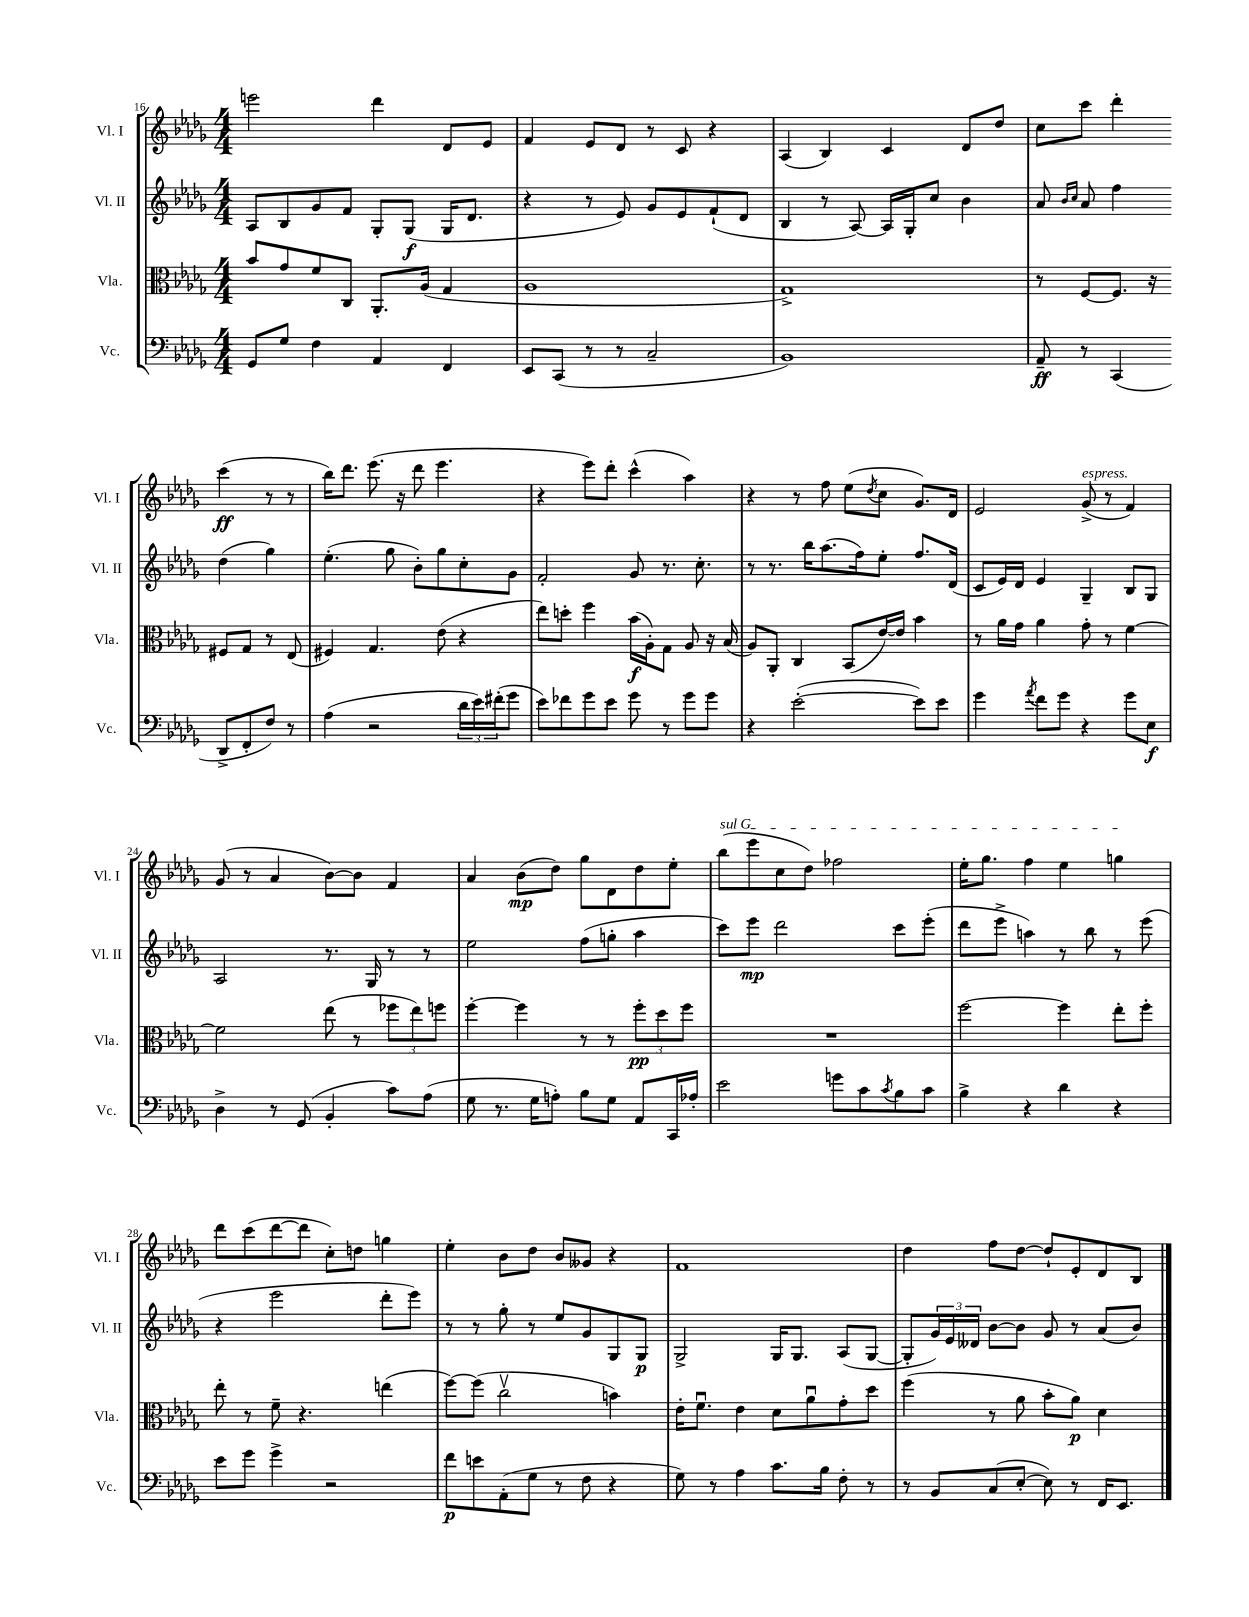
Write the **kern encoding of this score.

**kern	**kern	**kern	**kern
*staff4	*staff3	*staff2	*staff1
*clefF4	*clefC3	*clefG2	*clefG2
*k[b-e-a-d-g-]	*k[b-e-a-d-g-]	*k[b-e-a-d-g-]	*k[b-e-a-d-g-]
*M4/4	*M4/4	*M4/4	*M4/4
8GG-	8b-	8A-	2eee
8G-	8g-	8B-	.
4F	8f	8g-	.
.	8C	8f	.
4AA-	8.AA-'	8G-'	4ddd-
.	.	(8G-	.
.	(16A-	.	.
4FF	4G-	16G-	8d-
.	.	8.d-	.
.	.	.	8e-
=	=	=	=
8EE-	1A-	4r	4f
(8CC	.	.	.
8r	.	8r	8e-
8r	.	8e-)	8d-
2C~	.	8g-	8r
.	.	8e-	8c
.	.	(8f`	4r
.	.	8d-	.
=	=	=	=
1BB-)	1G-^)	4B-	(4A-
.	.	8r	4B-)
.	.	[8A-)	.
.	.	16A-]	4c
.	.	16G-'	.
.	.	8cc	.
.	.	4b-	8d-
.	.	.	8dd-
=	=	=	=
8AA-~	8r	8a-	8cc
.	.	16qqb-	.
.	.	16qqcc	.
8r	[8F	8a-	8ccc
(4CC	8.F]	4ff	4ddd-'
.	16r	.	.
8DD-^	8F#	(4dd-	(4ccc
8FF'	8G-	.	.
8F)	8r	4gg-)	8r
8r	(8E-	.	8r
=	=	=	=
(4A-	4F#)	(4.ee-'	16bb-)
.	.	.	8.ddd-
2r	4.G-	.	(8.eee-
.	.	8gg-	.
.	.	.	16r
.	.	8b-')	8ddd-
.	(8e-	8gg-	4.eee-
24d-	4r	8cc'	.
24e-)	.	.	.
(24f#'	.	.	.
8g-	.	8g-	.
=	=	=	=
8e-)	8ee-)	2f'	4r
8f-	8dd'	.	.
8g-	4ff	.	8eee-)
8e-	.	.	8ddd-'
8g-	(16b-	8g-	(4ccc^^
.	16A-')	.	.
8r	8G-	8.r	.
8g-	8A-	.	4aa-)
.	.	8.cc'	.
8g-	16r	.	.
.	(16B-	.	.
=	=	=	=
4r	8A-)	8r	4r
.	8AA-'	8.r	.
([2e-'	4C	.	8r
.	.	16bb-	.
.	.	(8.aa-	8ff
.	(8BB-	.	(8ee-
.	.	16ff)	.
.	.	.	8qdd-
.	[16e-)	8ee-'	8cc
.	16e-]	.	.
8e-])	4b-	8.ff	8.g-)
8e-	.	.	.
.	.	(16d-	16d-
=	=	=	=
4g-	8r	8c	2e-
.	16a-	16e-)	.
.	16g-	16d-	.
8qa-	.	.	.
8f	4a-	4e-	.
8g-	.	.	.
4r	8g-'	4G-~	(8g-^
.	8r	.	8r
8g-	[4f	8B-	4f)
8E-	.	8G-	.
=	=	=	=
4D-^	2f]	2A-	(8g-
.	.	.	8r
8r	.	.	4a-
(8GG-	.	.	.
4BB-'	(8ee-	8.r	[8b-)
.	8r	.	8b-]
.	.	16G-	.
8c)	12ff-	8r	4f
.	12ee-)	.	.
(8A-	.	8r	.
.	12ff	.	.
=	=	=	=
8G-	[4ff'	2ee-	4a-
8.r	.	.	.
.	4ff]	.	(8b-
16G-	.	.	.
8A')	.	.	8dd-)
8B-	8r	(8ff	8gg-
8G-	8r	8gg'	8d-
8AA-	12ff'	4aa-	8dd-
.	12dd-	.	.
16CC	.	.	8ee-'
.	12ff	.	.
16A-'	.	.	.
=	=	=	=
2e-	1r	8ccc)	(8bb-
.	.	8eee-	8eee-
.	.	2ddd-	8cc
.	.	.	8dd-)
8g	.	.	2ff-
8c	.	.	.
8qc	.	.	.
8B-	.	8ccc	.
8c	.	(8eee-'	.
=	=	=	=
4B-^	[2ff	8ddd-	16ee-'
.	.	.	8.gg-
.	.	8eee-^	.
4r	.	4aa)	4ff
4d-	4ff]	8r	4ee-
.	.	8bb-	.
4r	8ee-'	8r	4gg
.	8ff'	(8eee-	.
=	=	=	=
8e-	8ee-'	4r	8ddd-
8g-	8r	.	(8ccc
4g-^	8f~	2eee-	[8ddd-
.	4.r	.	8ddd-]
2r	.	.	8cc')
.	.	.	8dd
.	(4ee	8ddd-'	4gg
.	.	8eee-)	.
=	=	=	=
8f	[8ff)	8r	4ee-'
8e	(8ff]	8r	.
(8AA-'	2ccv	8gg-'	8b-
8G-	.	8r	8dd-
8r	.	8ee-	8b-
8F	.	8g-	8g--
4r	4b)	8G-	4r
.	.	8G-	.
=	=	=	=
8G-)	16e-'	2G-^	1f
.	8.fu	.	.
8r	.	.	.
4A-	4e-	.	.
8.c	8d-	16G-	.
.	.	8.G-	.
.	8a-u	.	.
16B-	.	.	.
8F'	8g-'	(8A-	.
8r	8dd-	[8G-	.
=	=	=	=
8r	(4ff	8G-']	4dd-
8BB-	.	24g-)	.
.	.	24e-	.
.	.	24d--	.
(8C	8r	[8b-	8ff
[8E-'	8a-	8b-]	[8dd-
8E-])	8b-'	8g-	8dd-`]
8r	8a-)	8r	8e-'
16FF	4d-	(8a-	8d-
8.EE-	.	.	.
.	.	8b-)	8B-
==	==	==	==
*-	*-	*-	*-
